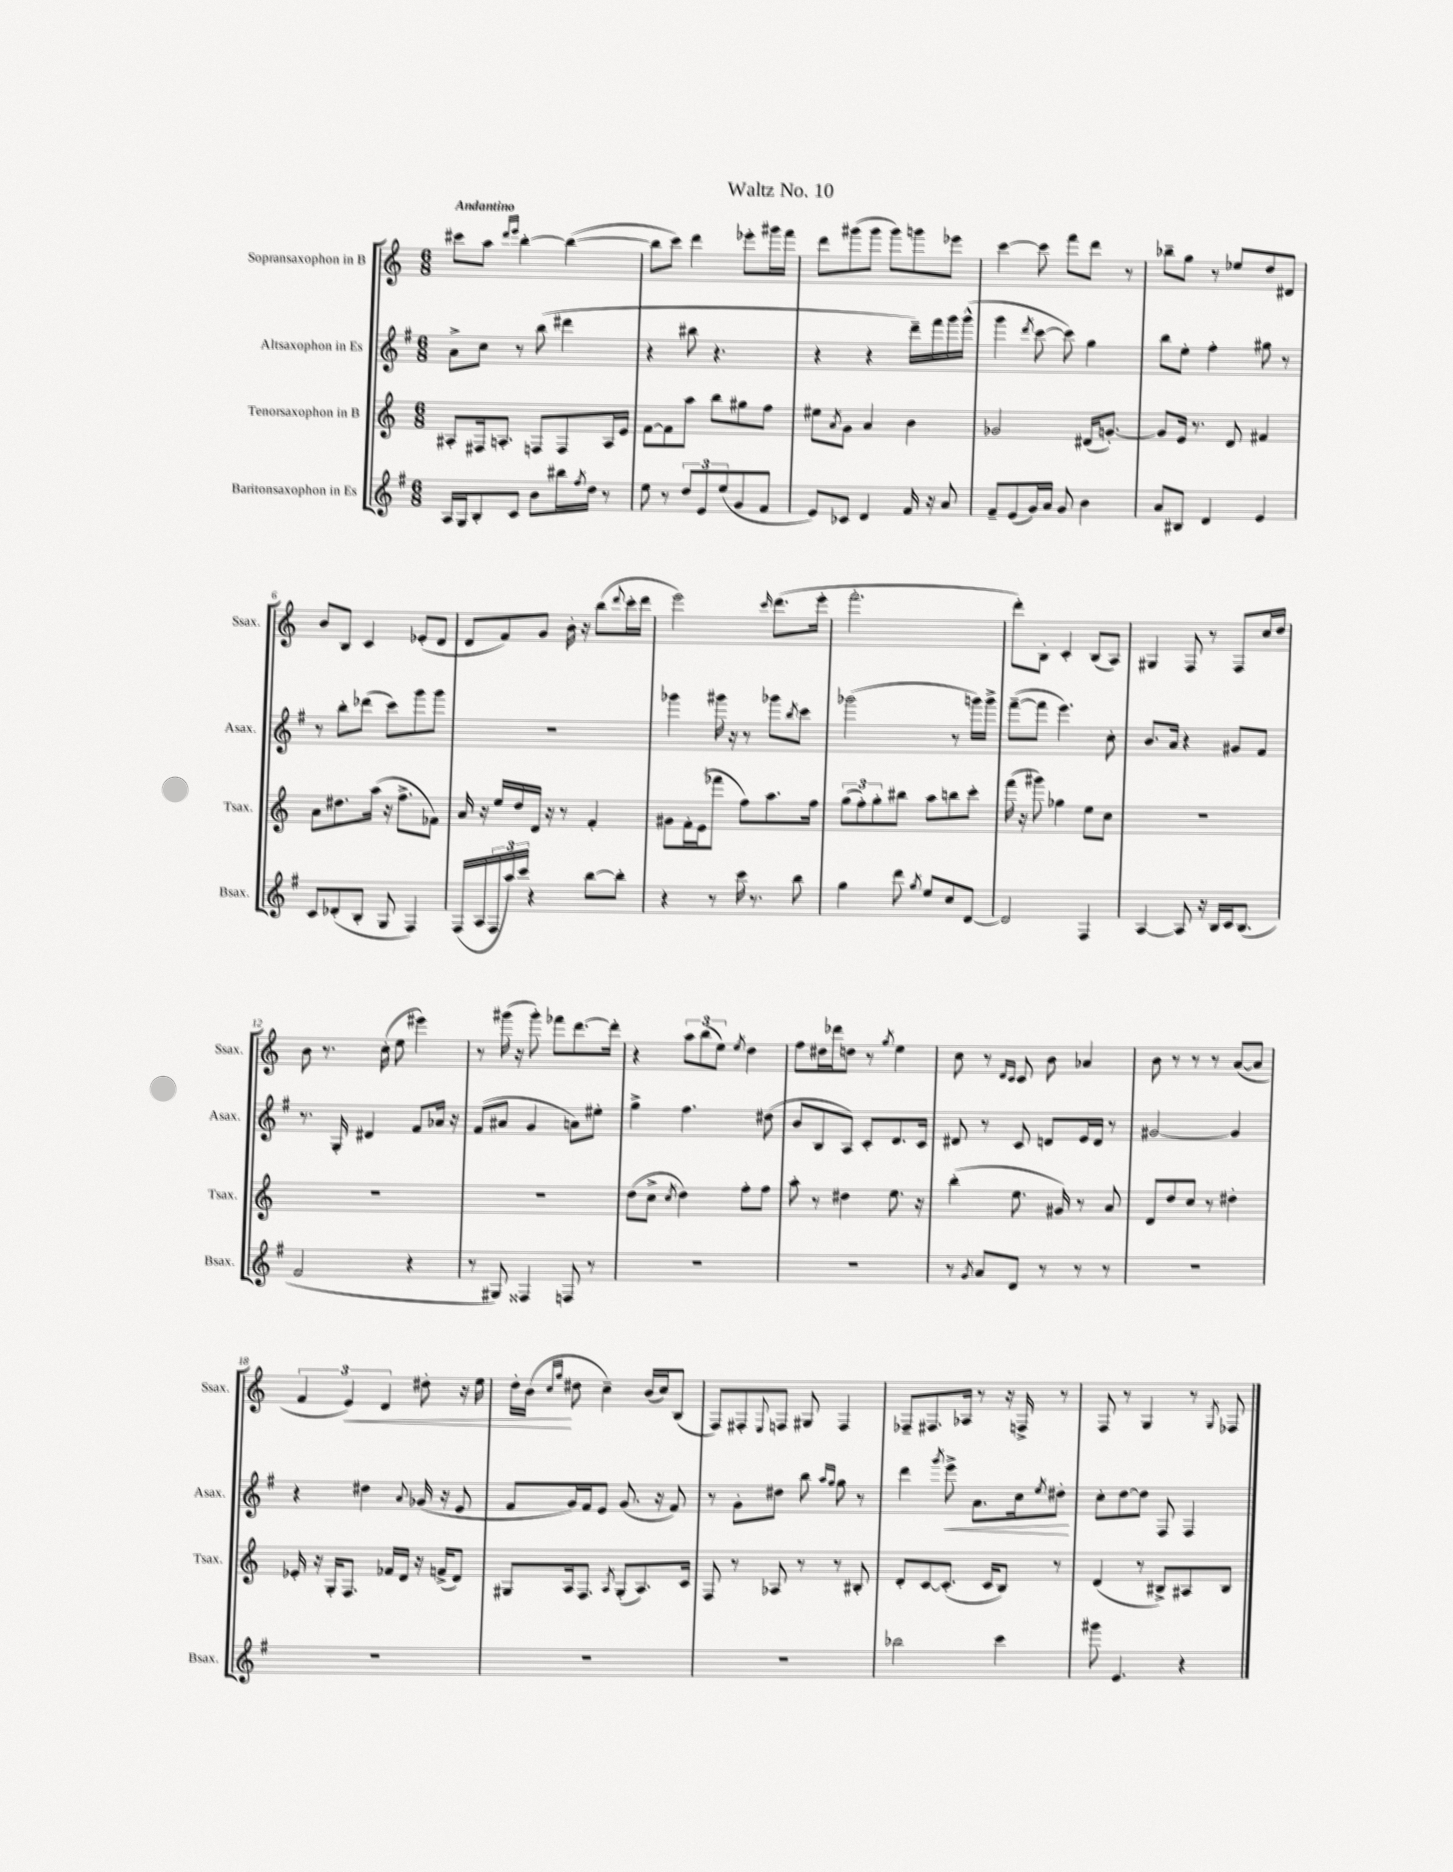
\header { title = "Waltz No. 10" }
<<
\new StaffGroup <<
\new Staff = "s0" \with { instrumentName = "Sopransaxophon in B" shortInstrumentName = "Ssax." } {
    \clef treble \key c \major \numericTimeSignature \time 6/8 \tempo "Andantino"
    cis'''8 a''8 \grace { d'''16 e'''16 } b''4~-. b''4~( |
    b''8 c'''8) d'''4 ees'''8-. gis'''16 f'''16 |
    d'''8 gis'''8( gis'''8 gis'''8) g'''8 ees'''8 |
    c'''4~ c'''8 f'''8 d'''8 r8 |
    bes''8-- g''8 r8 ees''8 d''8 dis'8 |
    b'8 b8 c'4 ees'8-.( d'8 |
    d'8 f'8) g'8 b'16-. r16 b''8( \appoggiatura { d'''8 } c'''16-. d'''16 |
    e'''2) \grace { c'''16 } d'''8.( e'''16-. |
    f'''2.-. |
    d'''8-.) b8-. c'4-. b8( a8) |
    gis4 f8 r8 f8 c''16 d''16 |
    b'8 r8. c''16-.( e''8 eis'''4) |
    r8 gis'''16( r16 gis'''8-.) fes'''8 d'''8.~ d'''16-. |
    r4 \tuplet 3/2 { a''8 b''8( e''8) } \acciaccatura { e''8 } d''4 |
    f''8 dis''16 des'''16 d''8 r8 \acciaccatura { g''8 } e''4 |
    c''8 r8 \grace { d'16 c'16 } c'8 b'8 aes'4 |
    b'8 r8 r8 r8 a'8~( a'8 |
    \tuplet 3/2 { f'4 e'4\<) d'4 } dis''8-. r16 e''16 |
    d''16-. b'16\!( \grace { c''16 g''16 } dis''8 c''4--) b'16( c''16) b8( |
    f8) fis8-. \appoggiatura { e8 } f8 gis8 f4 |
    fes8-- fis8. aes16 r8 r16 f16-> r8 |
    f8 r8 g4 r8 \acciaccatura { g8 } fes8 \bar "|." |
}
\new Staff = "s1" \with { instrumentName = "Altsaxophon in Es" shortInstrumentName = "Asax." } {
    \clef treble \key g \major \numericTimeSignature \time 6/8
    a'8-> c''8 r8 b''8( dis'''4 |
    r4 bis''8 r4. |
    r4 r4 d'''16--) fis'''16 g'''16 g'''16-^( |
    g'''4 \acciaccatura { d'''8 } c'''8~ c'''8) g''4 |
    b''8 e''8-. fis''4-. gis''8 r8 |
    r8 b''8-. des'''8( c'''8) g'''8 g'''8 |
    R2. |
    ges'''4 gis'''16 r16 r8 ges'''8 \acciaccatura { b''8 } c'''8 |
    ges'''2( r8 g'''16) g'''16-> |
    fis'''8~--( fis'''8 e'''4.) c''8-. |
    b'8. a'16 r4 gis'8 fis'8 |
    r8. g16-. dis'4 fis'8 aes'16 r16 |
    fis'8( ais'8 g'4 a'8) eis''8-. |
    g''4-> fis''4. dis''8( |
    b'8 b8 a8) c'8-. d'8. c'16 |
    dis'8 r8 c'8 d'8 e'16 d'16 r8 |
    gis'2~ gis'4 |
    r4 dis''4 \appoggiatura { a'8 } ges'16( r16 e'8 |
    fis'8 g'16) fis'16 e'8 g'8.( r16 fis'8) |
    r8 g'8-. dis''8 b''8 \grace { a''16 g''16 } g''8 r8 |
    d'''4 \acciaccatura { g'''8 } e'''8->\< a'8. c''16 \acciaccatura { e''8 } dis''8-.\! |
    c''8-. d''8~ d''8 fis8 fis4 \bar "|." |
}
\new Staff = "s2" \with { instrumentName = "Tenorsaxophon in B" shortInstrumentName = "Tsax." } {
    \clef treble \key c \major \numericTimeSignature \time 6/8
    ais8-. fis16 a8.-. f8 f8 a16 e'16 |
    f'8~ f'8 a''8 b''8 gis''8 f''8 |
    eis''8 \acciaccatura { a'8 } g'8 a'4 b'4 |
    ges'2 dis'16( g'8.~-.) |
    g'8 e'16 r8. d'8 fis'4 |
    a'8 dis''8. a''16( r16 f''8.-> fes'8) |
    a'16 r16 e''16 d''16 d'16 r16 r8 f'4-. |
    gis'8 f'16-. e'16( fes'''8 f''8) a''8. f''16 |
    \tuplet 3/2 { g''8( f''8-.) g''8-. } bis''8 a''8 b''8 c'''8-. |
    f'''16( r16 gis'''8) ges''4 e''8 c''8 |
    R2. |
    R2. |
    R2. |
    d''8( c''8-> \acciaccatura { c''8 } d''4) f''8-. f''8 |
    a''8-. r8 dis''4 e''8. r16 |
    b''4-.( e''8. gis'16) r8 a'8 |
    d'8 d''8 c''8 r8 dis''4-. |
    ees'16-. r16 g16-. f8. fes'16 d'16 r16 f'16->( d'8) |
    gis8 a16 f8. \acciaccatura { a8 } gis8-.( a8.) c'16 |
    f8 r8 aes8 r8 r8 bis8-. |
    d'8-. c'8~ c'8.-.( c'16 b8) r8 |
    d'4( r8 bis8->) ais8 bis8 \bar "|." |
}
\new Staff = "s3" \with { instrumentName = "Baritonsaxophon in Es" shortInstrumentName = "Bsax." } {
    \clef treble \key g \major \numericTimeSignature \time 6/8
    a16 g16 b8-. c'8 b'8 bis''16 \acciaccatura { fis''8 } d''16 r8 |
    e''8 r8 \tuplet 3/2 { d''8 e'8 e''8( } g'8 fis'8 |
    e'8) ces'8 d'4 fis'16 r16 a'8 |
    fis'8-- e'8( g'16) a'16 g'8 b'4 |
    a'8 bis8 d'4 e'4 |
    c'8 des'8-.( b8-. g8 fis4) |
    fis16( a16 \tuplet 3/2 { fis16 a''16) c'''16 } r4 b''8~ b''8-. |
    r4 r8 c'''16 r8. b''8 |
    g''4 d'''8 \acciaccatura { g''8 } e''8 c''8 d'8~ |
    d'2 fis4 |
    a4~ a8 r16 b16 c'16 b8.( |
    fis'2 r4 |
    r8 gis8) fisis4 f8 r8 |
    R2. |
    R2. |
    r8 \acciaccatura { g'8 } a'8 d'8 r8 r8 r8 |
    R2. |
    R2. |
    R2. |
    R2. |
    bes''2 c'''4 |
    gis'''8 e'4. r4 \bar "|." |
}
>>
>>
